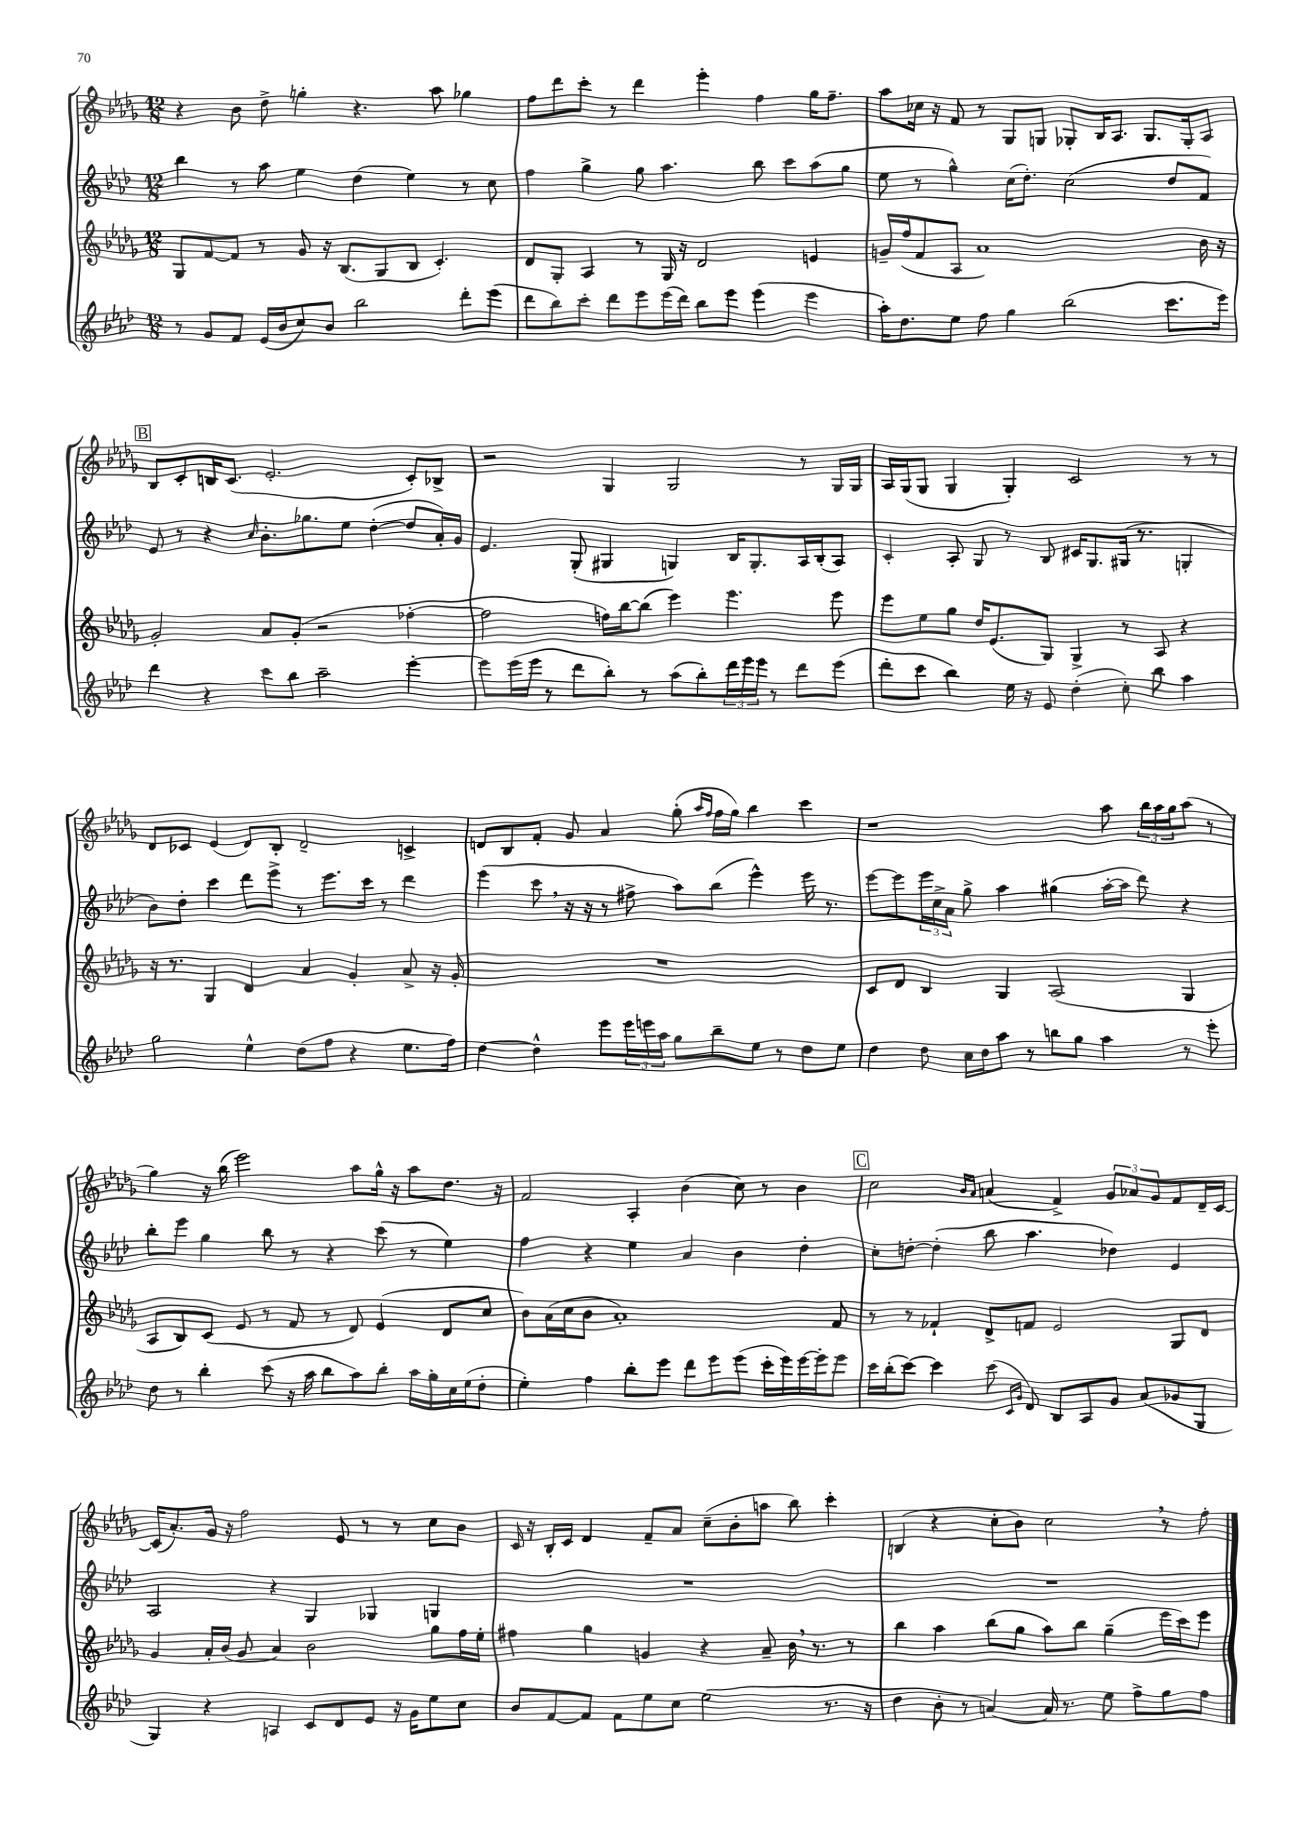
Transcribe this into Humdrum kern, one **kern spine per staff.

**kern	**kern	**kern	**kern
*staff4	*staff3	*staff2	*staff1
*clefG2	*clefG2	*clefG2	*clefG2
*k[b-e-a-d-]	*k[b-e-a-d-g-]	*k[b-e-a-d-]	*k[b-e-a-d-g-]
*M12/8	*M12/8	*M12/8	*M12/8
8r	8G-	4bb-	4r
8g	[8f	.	.
8f	8f]	8r	8b-
(16e-	8r	8aa-	8dd-^
16b-	.	.	.
8cc)	8g-	4ee-	4gg'
8b-	16r	.	.
.	(8.B-	.	.
2bb-	.	(4dd-	4.r
.	8G-	.	.
.	8B-	4ee-)	.
.	4.c')	.	8aa-
8ddd-'	.	8r	4gg-
(8eee-	.	8cc	.
=	=	=	=
8ddd-	8d-	4ff	8ff
8bb-)	8G-'	.	8ddd-
8ccc'	4A-	4gg^	8ccc'
8ddd-	.	.	8r
8eee-	8r	8gg	4ddd-
(16eee-	16G-	4.aa-	.
16ddd-)	16r	.	.
8bb-	2d-	.	4eee-'
8eee-	.	.	.
(4eee-	.	8bb-	4ff
.	.	8ccc	.
4eee-	4e	(8aa-	16gg-
.	.	.	8.ff~
.	.	8gg	.
=	=	=	=
16aa-')	16g~	8ee-	8aa-
8.dd-	(16ff	.	.
.	8f	8r	16cc-
.	.	.	16r
8ee-	8A-	4gg^^)	8f
8ff	1a-)	.	8r
4gg	.	(16cc	8G-
.	.	8.dd-')	.
.	.	.	8G
(2bb-	.	(2cc	8G-'
.	.	.	16B-
.	.	.	8.A-
.	.	.	8.G-
8.ccc	.	8dd-	.
.	.	.	16G-'
.	16b-	8f)	8A-
16eee-)	16r	.	.
=	=	=	=
4ddd-	2g-'	8e-	8B-
.	.	8r	8c'
4r	.	4r	16B
.	.	.	(8.c
.	.	16qqcc	.
8ccc	8a-	8.b-'	2.e-'
8bb-	(8g-'	.	.
.	.	8.gg-	.
2aa-~	2r	.	.
.	.	8ee-	.
.	.	([4dd-'	.
[4eee-'	[4ff-'	8dd-]	8c')
.	.	16a-')	8B-^
.	.	16g	.
=	=	=	=
8eee-]	2ff-]	4.e-	2r
(16eee-	.	.	.
16eee-	.	.	.
8r	.	.	.
8ddd-	.	(8G'	.
8bb-')	16ff)	4G#	4G-
.	[16bb-	.	.
8r	(8bb-]	.	.
(8aa-	4eee-)	4G)	2G-
8bb-')	.	.	.
24ddd-	4.eee-	16B-	.
24eee-	.	.	.
.	.	8.G'	.
24eee-	.	.	.
8r	.	.	.
8ddd-	.	16A-	8r
.	.	(16B-'	.
(8eee-	8eee-	8A-)	16G-
.	.	.	16G-
=	=	=	=
8ddd-'	8eee-	4c'	16A-
.	.	.	(16G-
8ccc	8ee-	.	8G-
4bb-)	8gg-	8A-'	4G-
.	16dd-	8G	.
.	(8.e-	.	.
16ee-	.	8r	4G-')
16r	.	.	.
8e-	8G-)	8B-	.
(4dd-'	4G-^	16c#	2c
.	.	8.G	.
8cc')	8r	(16G#	.
.	.	8.r	.
8bb-	8A-	.	.
4aa-	4r	4G'	8r
.	.	.	8r
=	=	=	=
2gg	16r	8b-)	8d-
.	8.r	.	.
.	.	8dd-'	8c-
.	4G-	4ccc	(4e-
4ee-^^	4d-	8ddd-	8d-)
.	.	8eee-^	8B-'
(8dd-	4a-	8r	2d-~
8ff	.	8.eee-	.
4r	4g-'	.	.
.	.	16ccc	.
.	.	8r	.
8.ee-	8a-^	4ddd-	4c^
.	16r	.	.
16ff)	16g-'	.	.
=	=	=	=
[4dd-	1.r	(4eee-	8d
.	.	.	8B-
4dd-^^]	.	8ccc	8f'
.	.	16r	8g-
.	.	16r	.
8eee-	.	8r	4a-
24eee-	.	8ff#^	.
24eee	.	.	.
24aa-	.	.	.
8gg	.	8aa-)	(8gg-'
.	.	.	16qqaa-
.	.	.	16qqff
8bb-~	.	(8bb-	16ff
.	.	.	16gg-)
8ee-	.	4eee-^^)	4bb-
8r	.	.	.
8dd-	.	16eee-	4ccc
.	.	8.r	.
8ee-	.	.	.
=	=	=	=
4dd-	8c	[8eee-	1r
.	8d-	8eee-]	.
8dd-	4B-	24eee-	.
.	.	24cc^	.
.	.	24a-	.
16cc	.	8gg^	.
16dd-	.	.	.
8aa-	4G-	4aa-	.
8r	.	.	.
8bb	(2A-	(4gg#	.
8gg	.	.	.
4aa-	.	[16aa-'	8aa-
.	.	16aa-]	.
.	.	8ddd-)	24bb-
.	.	.	24aa-
.	.	.	24gg-
8r	4G-	4r	(8aa-
8eee-'	.	.	8r
=	=	=	=
8dd-	8A-	8bb-'	4gg-)
8r	8B-)	8eee-	.
4bb-'	(8c	4gg	16r
.	.	.	(16bb-
.	8e-	.	2eee-)
(8ccc	8r	8bb-	.
16r	8f	8r	.
16aa-	.	.	.
8bb-	8r	4r	.
8aa-)	8d-)	.	8aa-
8bb-'	(4e-	(8ccc	16gg-^^
.	.	.	16r
16aa-	.	8r	8aa-
16gg'	.	.	.
16cc	8d-	4ee-)	8.dd-
(16ee-	.	.	.
8dd-'	8cc	.	.
.	.	.	16r
=	=	=	=
4ee-')	8b-)	4ff	2f
.	(16a-	.	.
.	16cc	.	.
4ff	8b-	4r	.
.	1a-')	.	.
8bb-'	.	4ee-	4A-'
8eee-	.	.	.
8ddd-	.	4a-	(4b-
8eee-	.	.	.
(8eee-	.	4b-	8cc)
16ccc'	.	.	8r
16eee-)	.	.	.
[16eee-	.	4dd-'	4b-
16eee-']	.	.	.
8eee-	8f	.	.
=	=	=	=
16ccc	8r	8cc'	2cc
(16bb-'	.	.	.
[8ccc)	8r	[8dd'	.
4ccc]	4f-`	(4dd']	.
.	.	.	16qqb-
.	.	.	16qqa-
(8ccc	8d-^	8bb-	(4a
16qqc	.	.	.
16qqg	.	.	.
8d-)	8f	4.aa-	.
8B-	2e-	.	4f^)
8A-	.	.	.
8g	.	4dd-)	12g-
.	.	.	12a-
(8a-	.	.	.
.	.	.	12g-
8g-	8G-	4e-	8f
8G	8d-	.	16d-~
.	.	.	[16c
=	=	=	=
4G)	4g-	2A-	(16c]
.	.	.	8.a-')
4r	16a-'	.	16g-
.	(16b-	.	16r
.	8g-	.	2ff
4A	4a-)	4r	.
8c	2b-	4G	.
8d-	.	.	8e-
8e-	.	4G-	8r
16r	.	.	8r
16g	.	.	.
8ee-	8gg-	4G	8cc
8cc	16ff	.	8b-
.	16ee-'	.	.
=	=	=	=
8b-	4ff#	1.r	16c
.	.	.	16r
[8f	.	.	16B-'
.	.	.	16c
8f]	4gg-	.	4d-
8f	.	.	.
8ee-	4g	.	8f~
8cc	.	.	8a-
(2ee-	4r	.	(8cc~
.	.	.	8b-'
.	8a-~	.	8aa
.	16b-	.	8bb-)
.	8.r	.	.
8.r	.	.	4ccc'
.	8r	.	.
16r	.	.	.
=	=	=	=
4dd-	4bb-	1.r	(4B
8b-'	4aa-	.	4r
8r	.	.	.
[4a)	(8bb-	.	8cc'
.	8gg-	.	8b-)
16a]	8aa-)	.	2cc
8.r	.	.	.
.	8bb-	.	.
8ee-	(4gg-~	.	.
8ff^	.	.	.
8gg	16eee-	.	8r
.	16ccc)	.	.
8ff	8eee-	.	8ff'
==	==	==	==
*-	*-	*-	*-
